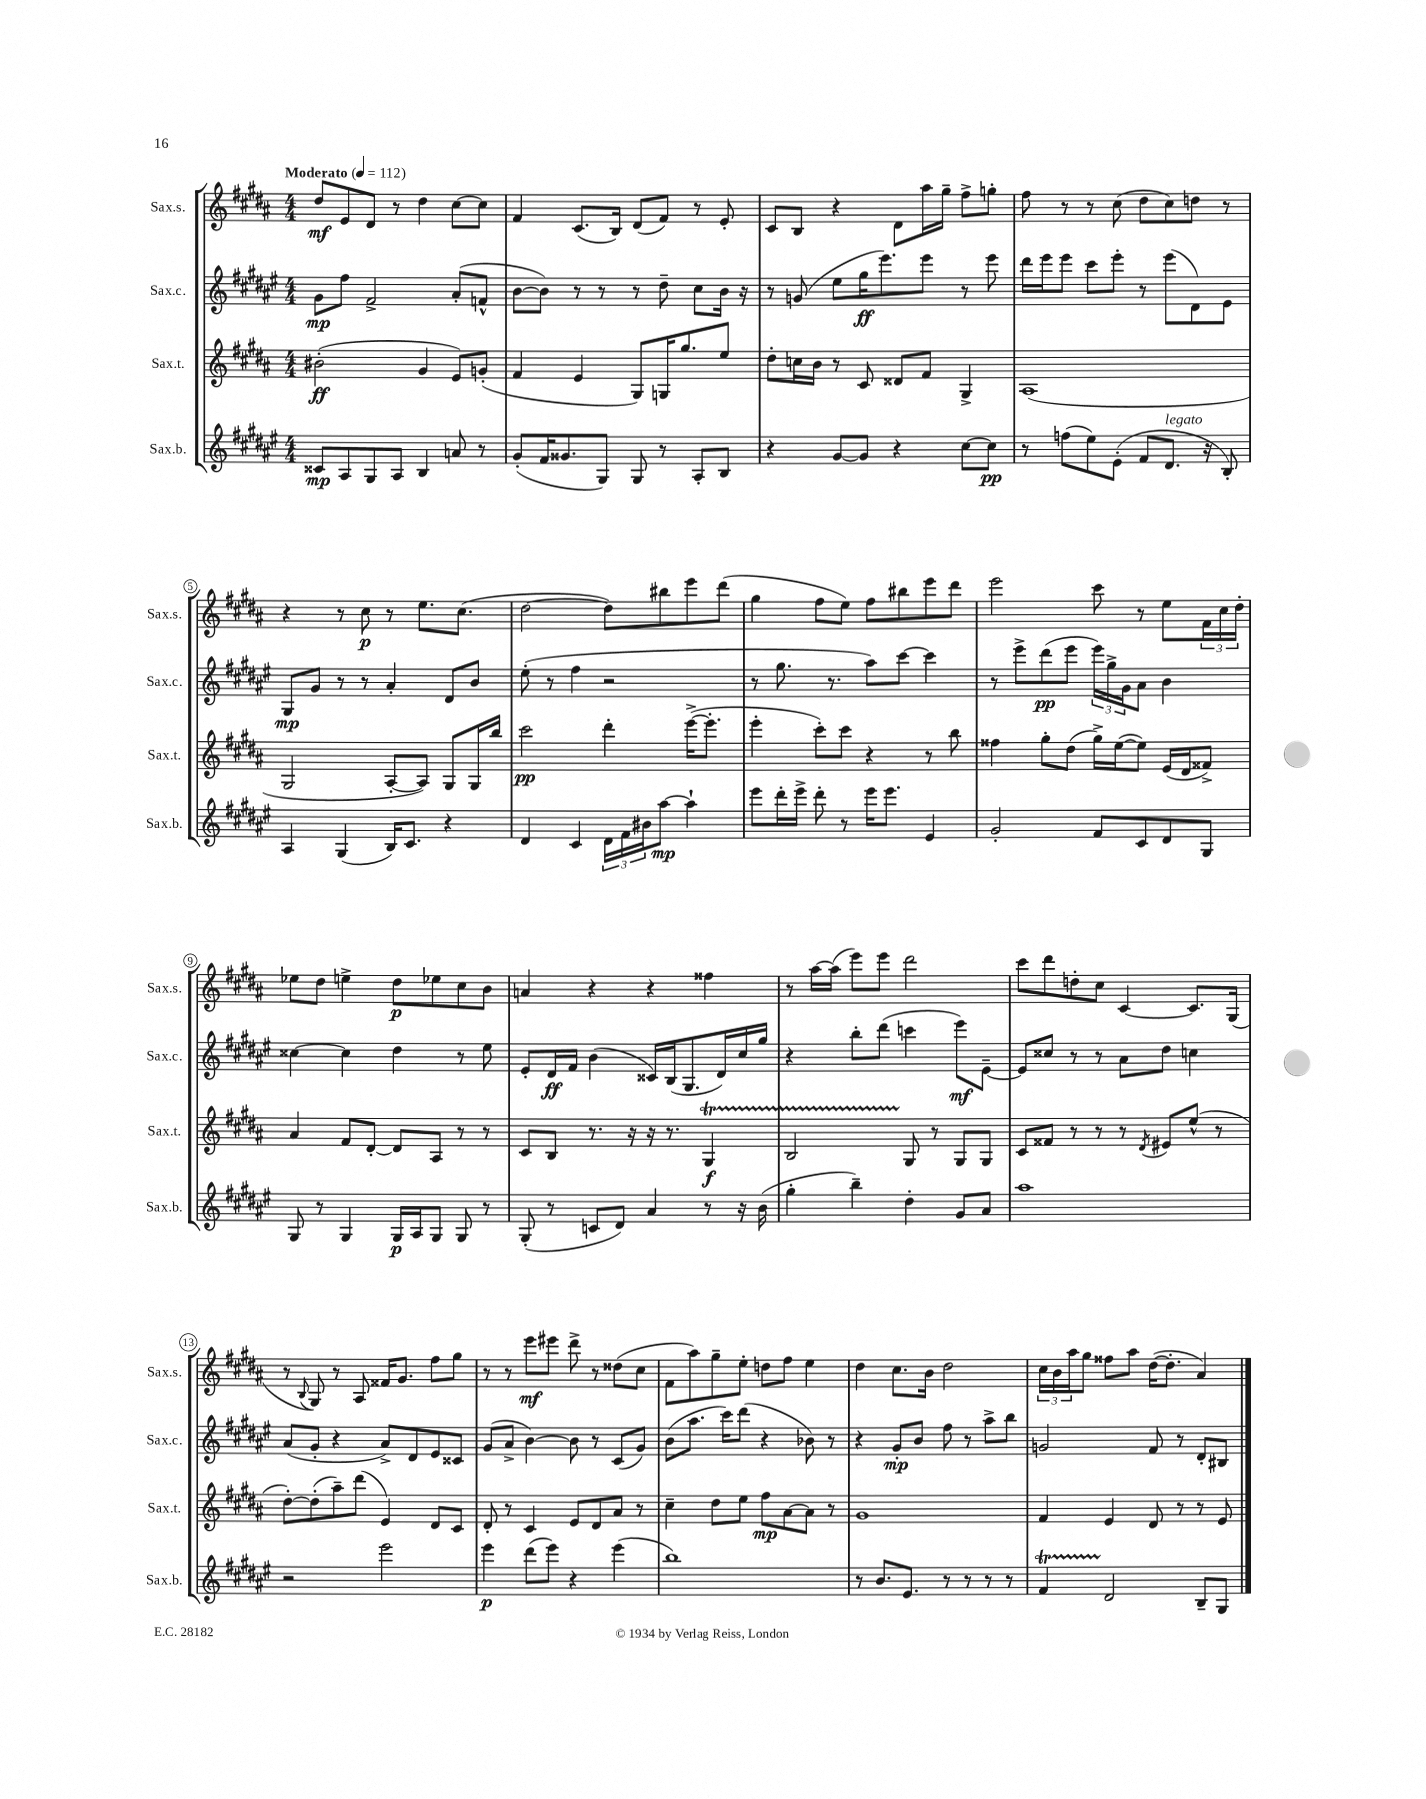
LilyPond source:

<<
\new StaffGroup <<
\new Staff = "s0" \with { instrumentName = "Sax.s." shortInstrumentName = "Sax.s." } {
    \clef treble \key b \major \numericTimeSignature \time 4/4 \tempo "Moderato" 4 = 112
    dis''8\mf e'8 dis'8 r8 dis''4 cis''8~ cis''8 |
    fis'4 cis'8.( b16) dis'8( fis'8) r8 e'8-. |
    cis'8 b8 r4 dis'8 ais''16 gis''16-- fis''8-> g''8-. |
    fis''8 r8 r8 cis''8( dis''8 cis''8) d''8 r8 |
    r4 r8 cis''8\p r8 e''8. cis''8.( |
    dis''2~ dis''8) bis''8 e'''8 dis'''8( |
    gis''4 fis''8 e''8) fis''8 bis''8 e'''8 dis'''8 |
    e'''2 cis'''8 r8 e''8 \tuplet 3/2 { fis'16 cis''16 dis''16-. } |
    ees''8 dis''8 e''4-> dis''8\p ees''8 cis''8 b'8 |
    a'4 r4 r4 fisis''4 |
    r8 ais''16~ ais''16( e'''8) e'''8 dis'''2 |
    cis'''8 dis'''8 d''8-. cis''8 cis'4~ cis'8. gis16( |
    r8 \appoggiatura { b8 } gis8) r8 ais8 fisis'16 gis'8. fis''8 gis''8 |
    r8 r8 e'''8\mf eis'''8 dis'''8-> r8 disis''8( cis''8 |
    fis'8 ais''8) gis''8-- e''8-. d''8 fis''8 e''4 |
    dis''4 cis''8. b'16 dis''2 |
    \tuplet 3/2 { cis''16 b'16 ais''16 } gis''8 fisis''8 ais''8 dis''16~( dis''8.-. ais'4) \bar "|." |
}
\new Staff = "s1" \with { instrumentName = "Sax.c." shortInstrumentName = "Sax.c." } {
    \clef treble \key fis \major \numericTimeSignature \time 4/4
    gis'8\mp fis''8 fis'2-> ais'8-.( f'8-^ |
    b'8~ b'8) r8 r8 r8 dis''8-- cis''8 b'16 r16 |
    r8 g'8( eis''8 gis''16\ff eis'''8.) eis'''8 r8 eis'''8 |
    dis'''16 eis'''16 eis'''8 cis'''8 eis'''8-. r8 eis'''8( dis'8) eis'8 |
    gis8\mp gis'8 r8 r8 ais'4-. dis'8 b'8 |
    eis''8-.( r8 fis''4 r2 |
    r8 gis''8. r8. ais''8) cis'''8~ cis'''4 |
    r8 eis'''8-> dis'''8\pp( eis'''8 \tuplet 3/2 { eis'''16) gis''16-> gis'16 } ais'8 b'4 |
    cisis''4~ cisis''4 dis''4 r8 eis''8 |
    eis'8-. dis'16\ff fis'16 b'4( cisis'16) b16( gis8. dis'16) cis''16 gis''16 |
    r4 b''8-. dis'''8( c'''4 eis'''8\mf) eis'8~-- |
    eis'8 cisis''8 r8 r8 ais'8 dis''8 c''4 |
    ais'8( gis'8-. r4 ais'8->) dis'8 eis'8 cisis'8 |
    gis'8( ais'8-> b'4~) b'8 r8 cis'8( gis'8) |
    b'8( ais''8. cis'''16) dis'''8( r4 bes'8) r8 |
    r4 gis'8-.\mp b'8 fis''8 r8 ais''8-> b''8 |
    g'2 fis'8 r8 dis'8-. bis8 \bar "|." |
}
\new Staff = "s2" \with { instrumentName = "Sax.t." shortInstrumentName = "Sax.t." } {
    \clef treble \key b \major \numericTimeSignature \time 4/4
    bis'2-.\ff( gis'4 e'8) g'8-.( |
    fis'4 e'4 gis8) g16 gis''8. e''8 |
    dis''8-. c''16 b'16 r8 cis'8 disis'8 fis'8 gis4-> |
    ais1( |
    gis2 ais8~-. ais8) gis8 gis16 b''16 |
    cis'''2\pp dis'''4-. e'''16~->( e'''8.-. |
    e'''4-. cis'''8-.) cis'''8 r4 r8 b''8 |
    fisis''4 gis''8-. dis''8( gis''16->) e''16~( e''8) e'16( dis'16 fisis'8->) |
    ais'4 fis'8 dis'8~-. dis'8 ais8 r8 r8 |
    cis'8 b8 r8. r16 r16 r8. gis4\startTrillSpan\f |
    b2 gis8\stopTrillSpan r8 gis8 gis8 |
    cis'8 fisis'8 r8 r8 r8 \acciaccatura { dis'8 } eis'8 e''8-^( r8 |
    dis''8~-.) dis''8-.( ais''8--) dis'''8( e'4) dis'8 cis'8 |
    dis'8-. r8 cis'4 e'8 dis'8 ais'8 r8 |
    cis''4-- dis''8 e''8 fis''8\mp ais'8~ ais'8 r8 |
    gis'1 |
    fis'4 e'4 dis'8 r8 r8 e'8 \bar "|." |
}
\new Staff = "s3" \with { instrumentName = "Sax.b." shortInstrumentName = "Sax.b." } {
    \clef treble \key fis \major \numericTimeSignature \time 4/4
    cisis'8\mp ais8 gis8 ais8 b4 a'8 r8 |
    gis'8-.( fis'16 gisis'8. gis8) gis8 r8 ais8-. b8 |
    r4 gis'8~ gis'8 r4 cis''8~ cis''8\pp |
    r8 f''8( eis''8) eis'8-.( fis'8 dis'8.^\markup { \italic "legato" } r16 b8-.) |
    ais4 gis4( b16) cis'8. r4 |
    dis'4 cis'4 \tuplet 3/2 { dis'16 fis'16 bis'16 } ais''8~\mp ais''4-! |
    eis'''8 dis'''16-. eis'''16-> dis'''8-. r8 eis'''16 eis'''8. eis'4 |
    gis'2-. fis'8 cis'8 dis'8 gis8 |
    gis8 r8 gis4 gis16\p ais16 gis8 gis8 r8 |
    gis8-.( r8 c'8 dis'8) ais'4 r8 r16 b'16( |
    gis''4-. b''4--) dis''4-. gis'8 ais'8 |
    ais''1 |
    r2 eis'''2 |
    eis'''4\p dis'''8( eis'''8) r4 eis'''4( |
    b''1) |
    r8 b'8. eis'8. r8 r8 r8 r8 |
    fis'4\startTrillSpan dis'2\stopTrillSpan b8-- gis8 \bar "|." |
}
>>
>>
\layout { \context { \Score \override BarNumber.stencil = #(make-stencil-circler 0.1 0.3 ly:text-interface::print) } }
